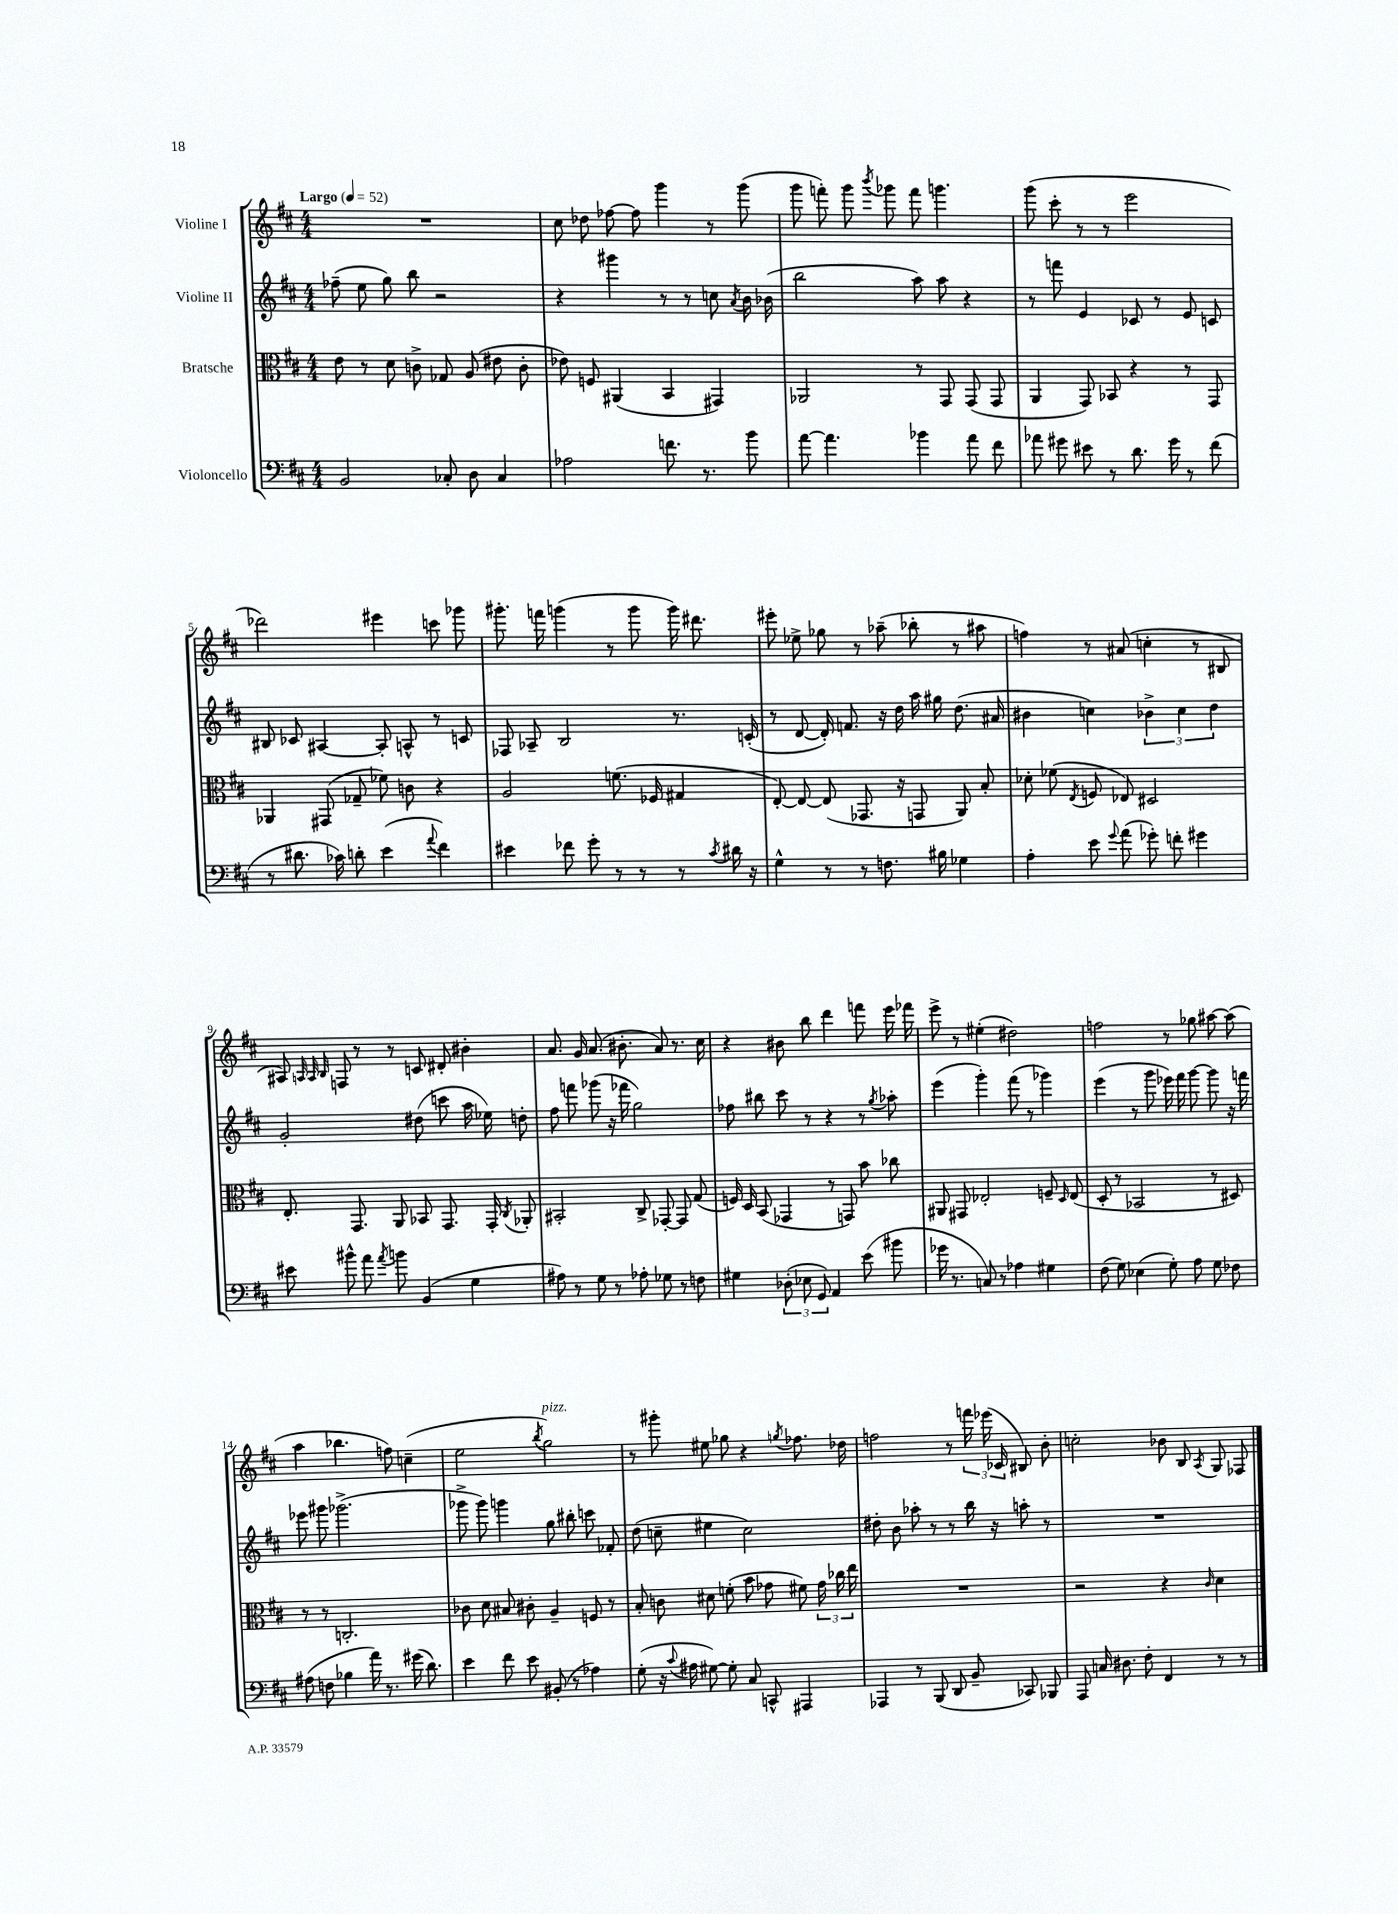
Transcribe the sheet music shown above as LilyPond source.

<<
\new StaffGroup <<
\new Staff = "s0" \with { instrumentName = "Violine I" } {
    \clef treble \key d \major \numericTimeSignature \time 4/4 \tempo "Largo" 4 = 52
    \autoBeamOff R1 |
    cis''8 des''8 fes''8~ fes''8 g'''4 r8 g'''8( |
    g'''8 f'''8-.) g'''8 \acciaccatura { b'''8 } ges'''8 f'''8 g'''4. |
    g'''8( cis'''8-. r8 r8 e'''2 |
    des'''2) eis'''4 c'''8 ges'''8 |
    gis'''8.-. f'''16 g'''4( r8 g'''8 g'''16) dis'''8. |
    eis'''8-. ees''8-> ges''8 r8 aes''8--( bes''8-. r8 ais''8 |
    f''4) r8 ais'8( c''4-. r8 bis8 |
    ais8) \grace { a32 a32 b32 } f8 r8 r8 c'8 dis'8-. bis'4-. |
    a'8. g'16 a'8.( bis'8.-. a'8) r8. cis''16 |
    r4 bis'8 b''8 d'''4 f'''8 e'''16 fes'''16 |
    e'''8-> r8 eis''4-.( dis''2) |
    f''2 r8 ges''8 ais''8~ ais''8( |
    a''4 bes''4. f''8) c''4--( |
    e''2 \acciaccatura { b''8 } g''2^\markup { \italic "pizz." }) |
    r8 gis'''8-. eis''8 ges''8 r4 \acciaccatura { g''8 } fes''8. des''16 |
    f''2 r8 \tuplet 3/2 { f'''16 ees'''16( ces'16 } bis8) b'8-. |
    c''2-. bes'8 b8 \acciaccatura { a8 } g8 fes8 \bar "|." |
}
\new Staff = "s1" \with { instrumentName = "Violine II" } {
    \clef treble \key d \major \numericTimeSignature \time 4/4
    \autoBeamOff fes''8--( e''8 g''8) b''8 r2 |
    r4 gis'''4 r8 r8 c''8 \acciaccatura { a'8 } b'16 bes'16( |
    b''2 a''8) a''8 r4 |
    r8 f'''8 e'4 ces'8 r8 e'8 c'8 |
    bis8 ces'8 ais4~ ais8-. a8-^ r8 c'8 |
    fes8 aes8-- b2 r8. c'16-.( |
    r8 d'8~ d'16-.) f'8. r16 d''16 a''16 gis''16 d''8.( ais'16 |
    bis'4 c''4) \tuplet 3/2 { bes'4-> c''4 d''4 } |
    g'2-. dis''8( c'''8 a''16 ees''16) d''8-. |
    fis''8 f'''8 ges'''8( r16 fes'''16 g''2) |
    fes''8 bis''8 cis'''8 r8 r4 r8 \acciaccatura { g''8 } aes''8-. |
    e'''4( g'''4-.) fis'''8( r8 ges'''4) |
    e'''4( r8 g'''8 ees'''16) fis'''16 g'''8~ g'''8 r16 f'''16 |
    ees'''8 gis'''8 ges'''2.->( |
    ges'''8-> ges'''8) g'''4 g''8 bis''8-. c'''8 fes'8-. |
    d''8( c''8-- eis''4 c''2) |
    dis''8-. b'8 aes''8-. r8 r8 b''16 r16 a''8-. r8 |
    R1 \bar "|." |
}
\new Staff = "s2" \with { instrumentName = "Bratsche" } {
    \clef alto \key d \major \numericTimeSignature \time 4/4
    \autoBeamOff e'8 r8 d'8 c'8-> ges8 a8( eis'8 c'8-. |
    ees'8) f8 ais,4( b,4 gis,4) |
    aes,2 r8 g,8 g,8( g,8 |
    a,4 g,8) bes,8 r4 r8 g,8 |
    aes,4 gis,8( ges8-- fes'8) c'8 r4 |
    a2 f'8.( fes16 gis4 |
    e8~-.) e8~ e8( ges,8. r16 g,8 a,8) b8-. |
    des'8-. fes'8( \acciaccatura { e8 } f8 ees8) dis2 |
    e8.-. g,8. a,8 bes,8 g,8. g,16-. \acciaccatura { cis8 } aes,8-. |
    bis,2-. cis8-> ges,8~-. ges,8 g8( |
    f16) d16 b,8( ges,4 r8 g,8) b'8 ces''8 |
    ais,8 gis,8 ees2-. f8-- \grace { d16 } ees8( |
    d8-. r8 bes,2 r8 dis8) |
    r8 r8 c2.-. |
    ces'8 d'8 bis8 cis'8-. a4-- f8 r8 |
    b8-. c'8 dis'8 f'8-.( b'8 ges'8 fis'8) \tuplet 3/2 { ges'16 ces''16 e''16 } |
    R1 |
    r2 r4 \grace { cis'16 } d'4 \bar "|." |
}
\new Staff = "s3" \with { instrumentName = "Violoncello" } {
    \clef bass \key d \major \numericTimeSignature \time 4/4
    \autoBeamOff b,2 ces8-. d8 ces4 |
    aes2 f'8. r8. b'8 |
    a'8~ a'4. bes'4 a'8 fis'8 |
    aes'8 gis'8 eis'8 r8 d'8. gis'16 r8 fis'8( |
    r8 dis'8. ces'16) d'8-. e'4( \appoggiatura { a'8 } fis'4) |
    eis'4 fes'8 g'8-. r8 r8 r8 \acciaccatura { cis'8 } dis'16 r16 |
    g4-^ r8 r8 f8. bis16 ges4 |
    a4-. e'8 \appoggiatura { g'8 } a'8( ges'8-.) f'8-. gis'4 |
    eis'8 bis'8-^ a'8 \acciaccatura { a'8 } b'8 b,4( g4 |
    ais8) r8 g8 r8 aes8-. ges8 r8 f8 |
    gis4 \tuplet 3/2 { des8-.( ees8 g,8) } a,4 e'8( bis'8 |
    ges'16 r8. c8) r8 aes4 gis4 |
    fis8( g8) ees4( g8-.) a8 g8 fes8 |
    ais8( f8 bes4 a'16) r8. gis'16( d'8.) |
    e'4 fis'8 e'8 bis,8-.( r8 aes4) |
    g8-.( r16 \appoggiatura { cis'8 } ais16 gis8~) gis8-. cis8 c,8-^ ais,,4 |
    aes,,4 r8 b,,8( d,8 b,8-- ces,8) bes,,8 |
    a,,8 c16 dis8. fis8-. fis,4 r8 r8 \bar "|." |
}
>>
>>
